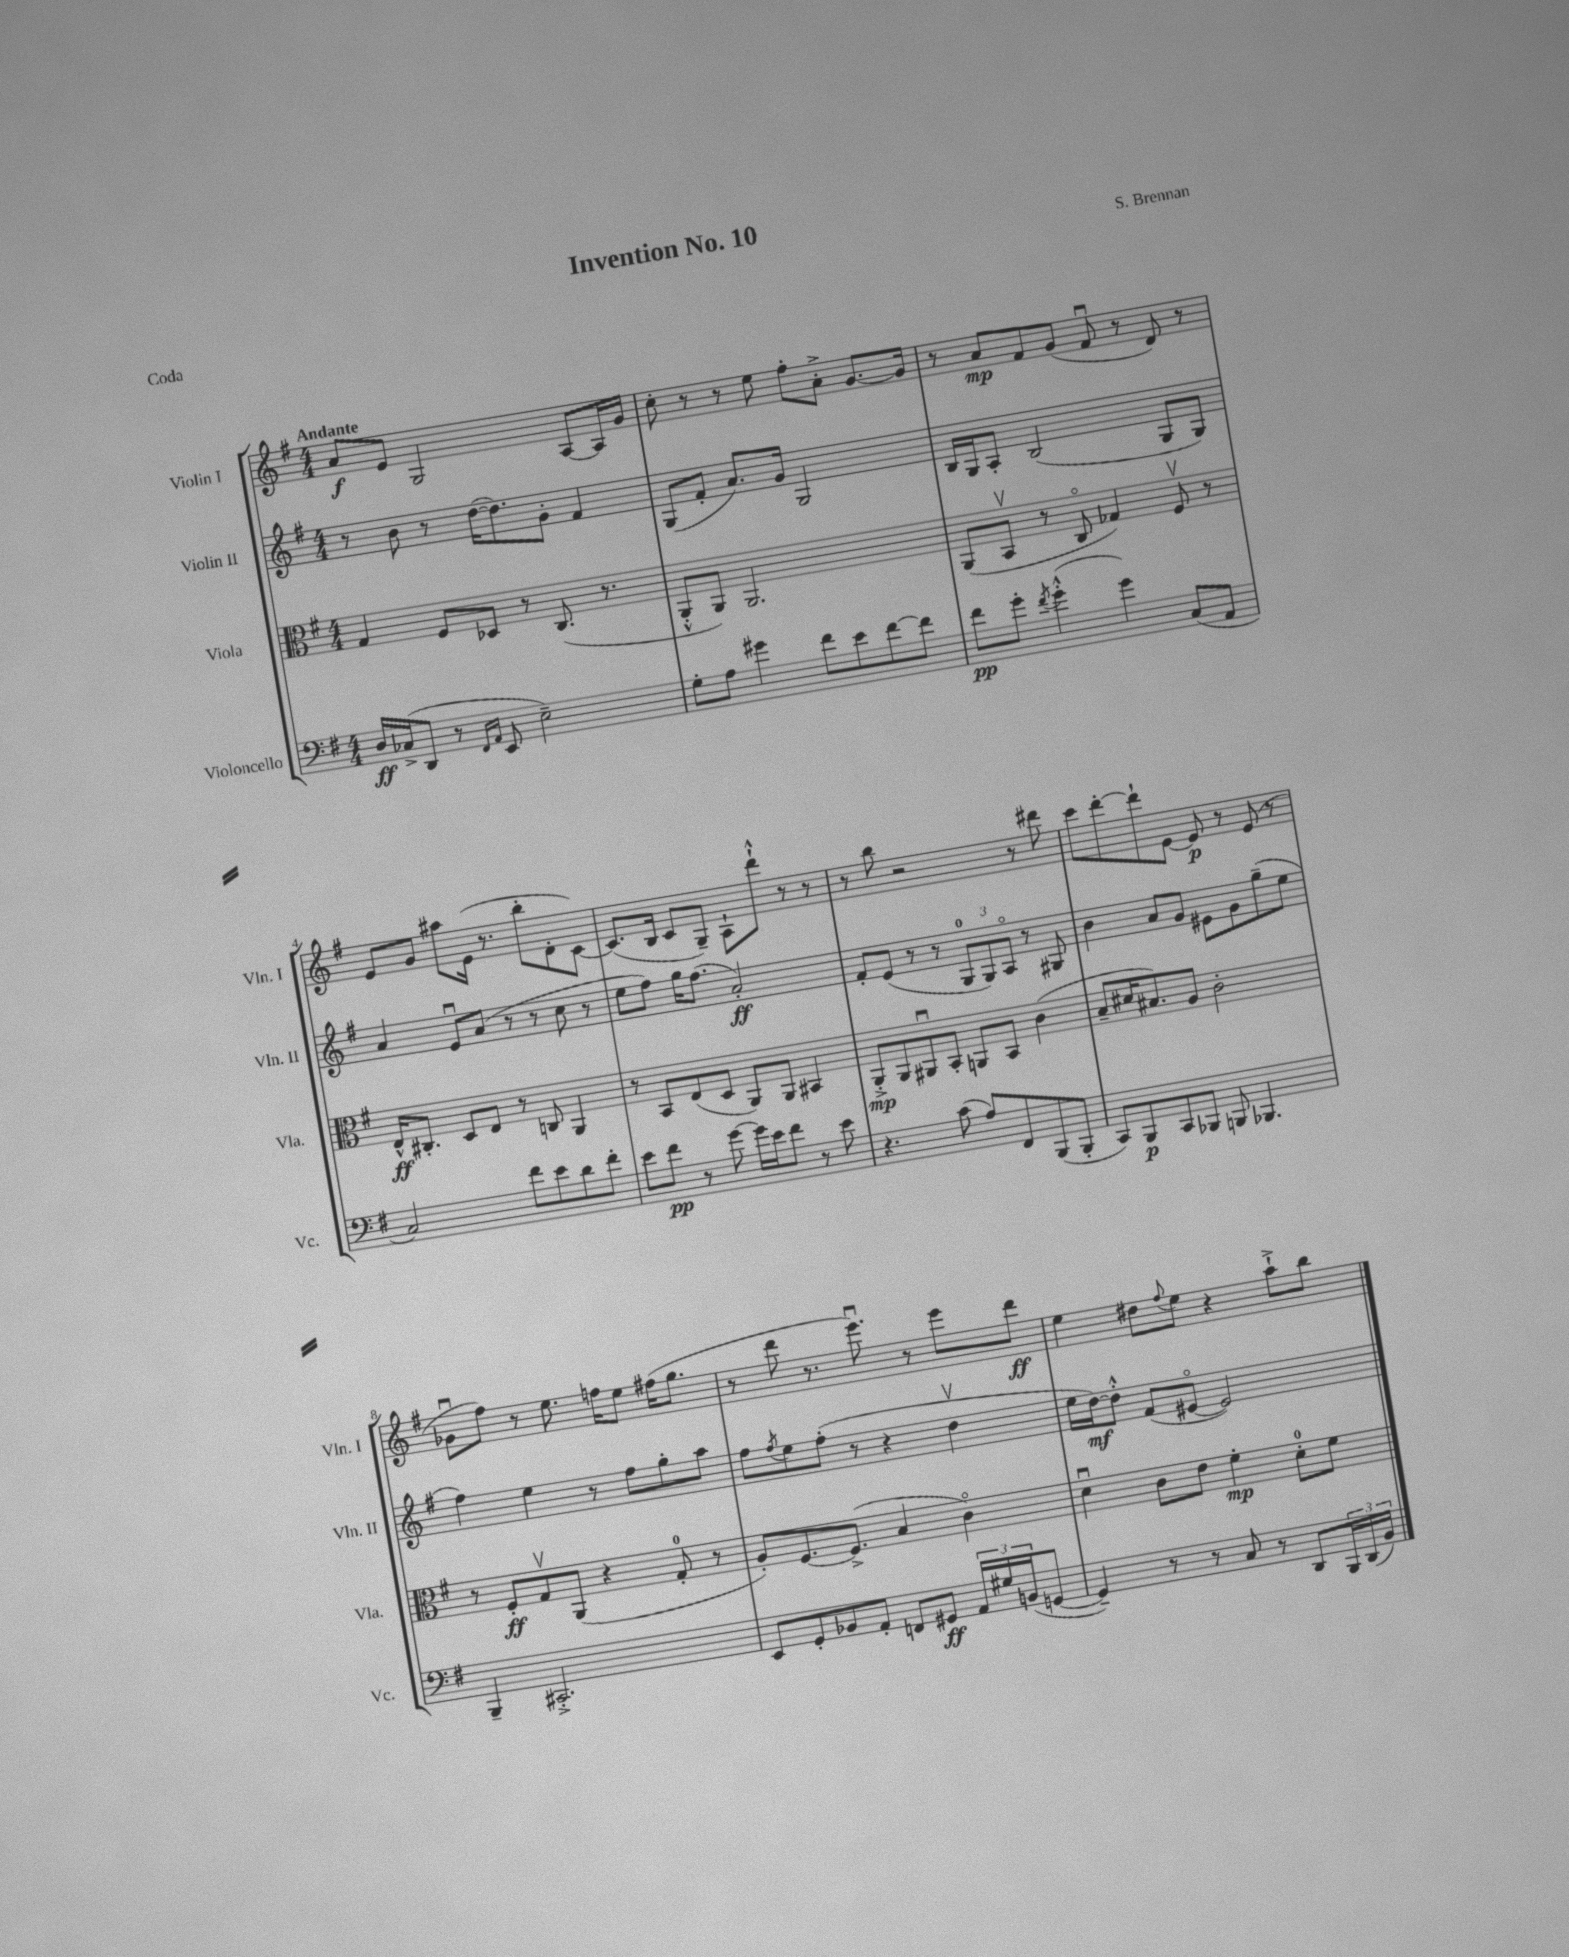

**kern	**kern	**kern	**kern
*staff4	*staff3	*staff2	*staff1
*clefF4	*clefC3	*clefG2	*clefG2
*k[f#]	*k[f#]	*k[f#]	*k[f#]
*M4/4	*M4/4	*M4/4	*M4/4
16D	4G	8r	8a
(16C-^	.	.	.
8DD	.	8b	8e
8r	8F#	8r	2G
16qqFF#	.	.	.
16qqAA	.	.	.
8EE	8D-	([16dd	.
.	.	8.dd])	.
2E~)	8r	.	.
.	(8.C	8g'	.
.	.	4f#	[8A
.	8.r	.	.
.	.	.	16A]
.	.	.	16g
=	=	=	=
8G'	8AA'^^	(8G	8cc'
8A	8AA)	8f#'	8r
4g#	2.AA	8.a)	8r
.	.	.	8ee
.	.	16g	.
8f#	.	2G	8ff#'
8e	.	.	8a'^
[8f#	.	.	[8.g
8f#]	.	.	.
.	.	.	16g]
=	=	=	=
8f#	(8AA	16B	8r
.	.	16G	.
8g'	8BBv	8A'	8a
8qf#	.	.	.
(4g'^^	8r	(2B	8f#
.	8Co	.	(8g
4g)	4G-)	.	8f#u
.	.	.	8r
(8C	8F#v	8G	8d)
8AA	8r	8G)	8r
=	=	=	=
2C)	16E^^	4a	8e
.	8.C#'	.	.
.	.	.	8g
.	8D	8eu	8aa#
.	8E	(8a	(16e
.	.	.	8.r
8f#	8r	8r	.
8e	8C	8r	8bb'
8d	4AA	8cc	8d'
8f#'	.	8r	[8c)
=	=	=	=
8e	8r	8ee	(8.c]
8f#	8BB	8ff#)	.
.	.	.	16B
8r	(8E	16gg	8c
.	.	(8.ff#	.
[8g	8D	.	8G~)
16g]	8AA)	2a')	8A`
16e	.	.	.
8f#	8AA	.	8ddd`^^
8r	4BB#	.	8r
8e	.	.	8r
=	=	=	=
4.r	8AA'^	8f#'	8r
.	8AA	(8e	8bb
.	8AA#u	8r	2r
(8c	8BB'	8r	.
8A)	8AA	12G	.
.	.	12G)	.
8FF#	8BB	.	.
.	.	12Ao	.
(8BBB	(4c	8r	8r
8BBB'	.	8G#	8ddd#
=	=	=	=
8CC)	8B~	4b	8ccc
8BBB	16d#	.	[8ddd'
.	8.B#)	.	.
8CC	.	8a	8ddd`]
8BBB-	8A	8g	[8e
8BBB	2c'	8e#	8e]
4.BBB-	.	8g	8r
.	.	(8gg~	(8e
.	.	8ee	8r
=	=	=	=
4BBB~	8r	4ff#)	8g-u
.	8F#'	.	8ff#)
2.CC#'^	8Gv	4ee	8r
.	(8AA	.	8.ee
.	4r	8r	.
.	.	.	16ff
.	.	8ff#	8ee
.	8G'	8gg'	(16ff#
.	.	.	8.gg
.	8r	8aa	.
=	=	=	=
8EE	8A')	8ff#	8r
.	.	8qff#	.
8GG'	[8.F#	8ee	8ddd
8BB-	.	(8ff#'	8.r
.	(8.F#^]	.	.
8AA'	.	8r	.
.	.	.	8.eeeu)
8FF	4B	4r	.
8GG#	.	.	8r
24AA	4co)	4ddv	8eee
24G#	.	.	.
(24BB	.	.	.
[8GG	.	.	8ddd
=	=	=	=
4GG~])	4du	16ee	4ee
.	.	[16dd)	.
.	.	8dd'^^]	.
8r	8c	(8f#	8dd#
.	.	.	8qqff#
8r	8e	[8e#o	8ee
8C	4f#'	2e#])	4r
8r	.	.	.
8DD	8d'	.	8aa`^
24BBB	8f#	.	8bb
(24DD	.	.	.
24BB)	.	.	.
==	==	==	==
*-	*-	*-	*-
